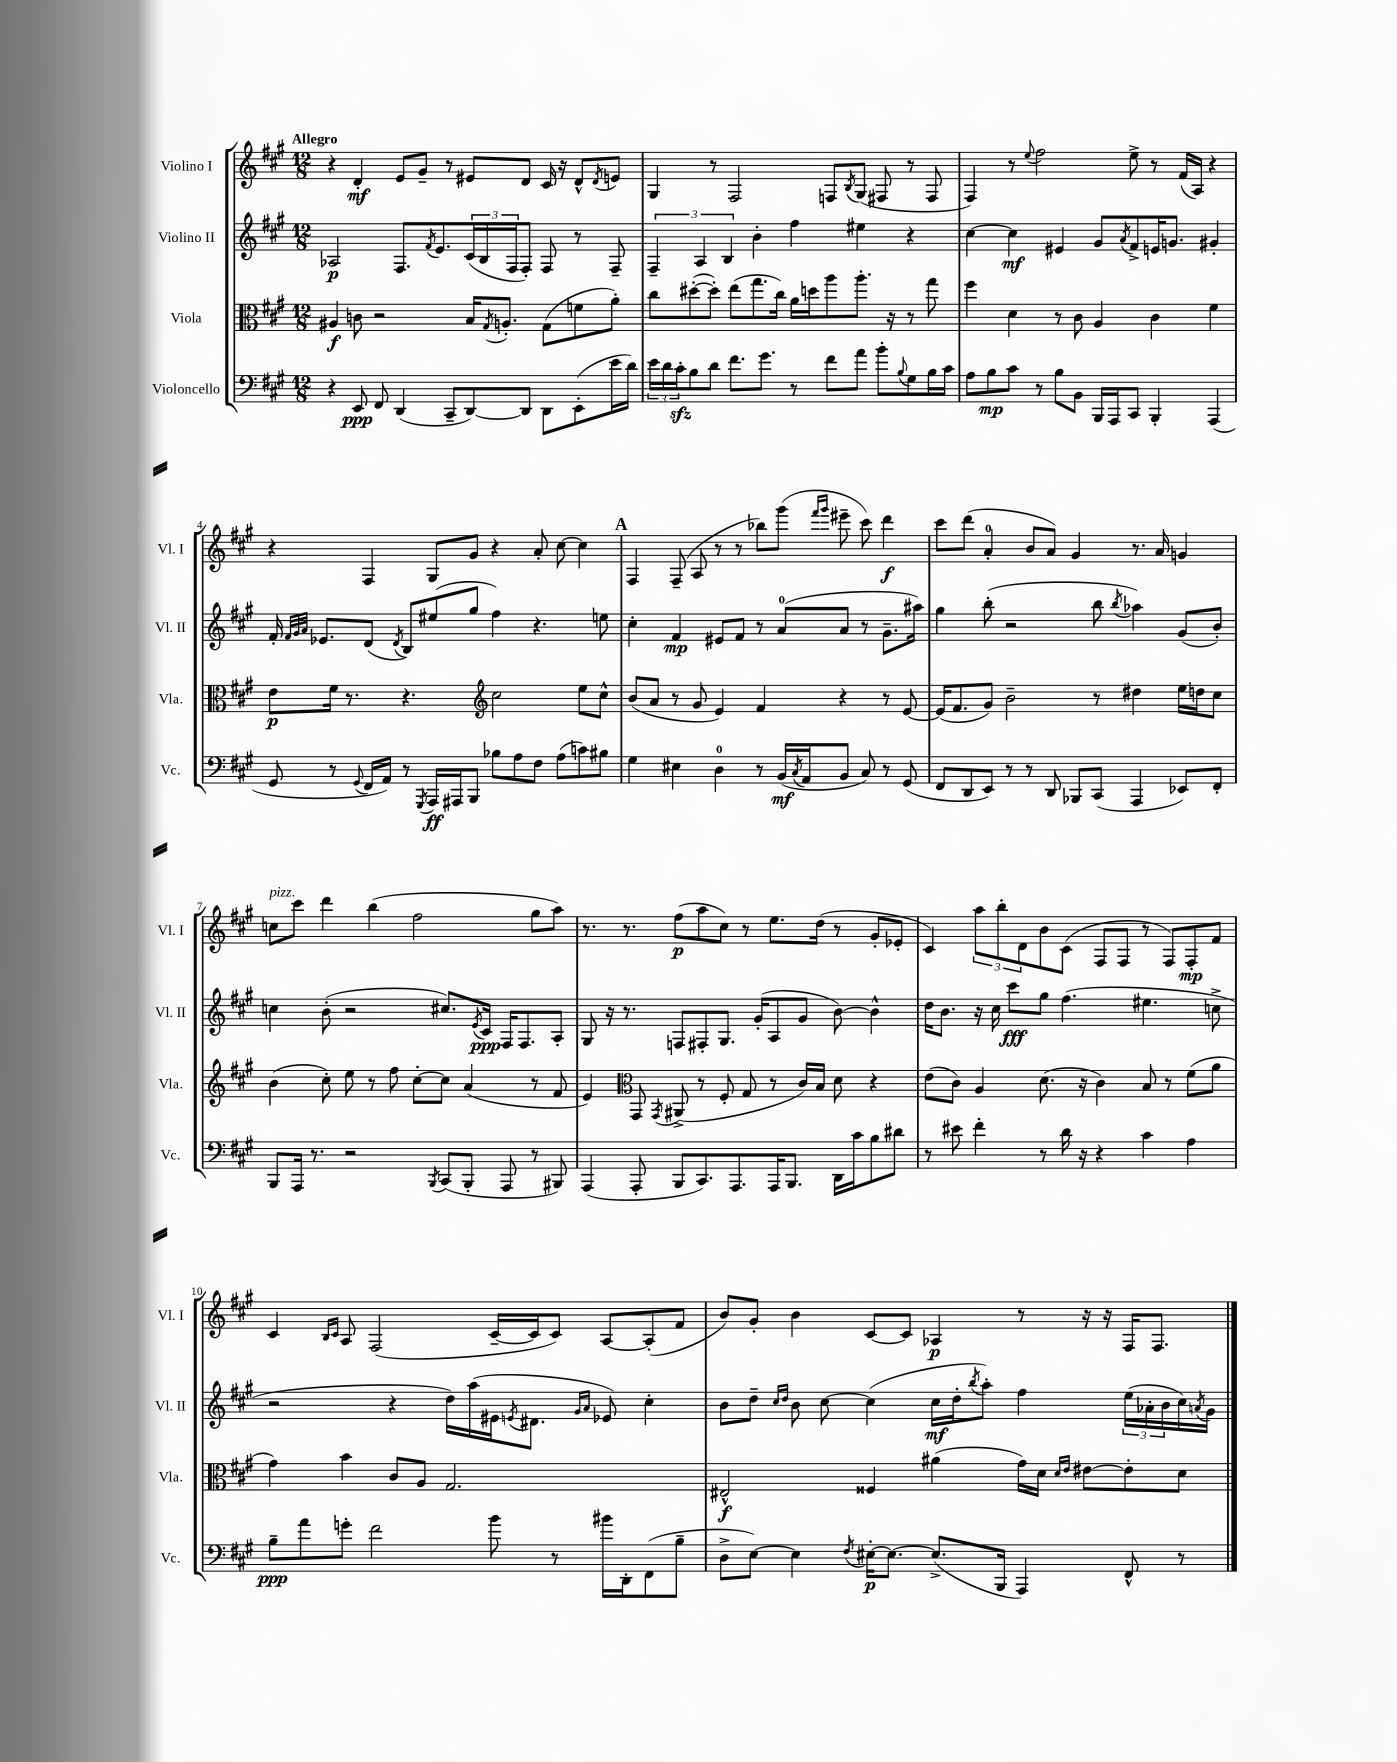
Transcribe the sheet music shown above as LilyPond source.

<<
\new StaffGroup <<
\new Staff = "s0" \with { instrumentName = "Violino I" shortInstrumentName = "Vl. I" } {
    \clef treble \key a \major \numericTimeSignature \time 12/8 \tempo "Allegro"
    r4 d'4-.\mf e'8 gis'8-- r8 eis'8 d'8 cis'16 r16 d'8-^ \acciaccatura { d'8 } e'8 |
    gis4 r8 fis2 f8 \acciaccatura { b8 } gis8( fis8 r8 fis8 |
    fis4) r8 \appoggiatura { e''8 } fis''2 e''8-> r8 fis'16( a16) r4 |
    r4 fis4 gis8 gis'8 r4 a'8-. cis''8~ cis''4 |
    \mark \markup { \bold "A" } fis4 fis8--( a8 r8 r8 bes''8) gis'''8( \grace { fis'''16 gis'''16 } eis'''8-- cis'''8) d'''4\f |
    cis'''8 d'''8( a'4-0-. b'8 a'8) gis'4 r8. a'16 g'4 |
    c''8^\markup { \italic "pizz." } cis'''8 d'''4 b''4( fis''2 gis''8 a''8) |
    r8. r8. fis''8\p( a''8 cis''8) r8 e''8. d''16( r8 gis'8-. ees'8-. |
    cis'4) \tuplet 3/2 { a''8 b''8-. d'8 } b'8 cis'8( fis8 fis8 r8 fis8) fis8-.\mp fis'8 |
    cis'4 \grace { b16 cis'16 } a8 fis2( cis'16~-- cis'16 cis'8) a8~ a8-.( fis'8 |
    b'8) gis'8-. b'4 cis'8~ cis'8 aes4\p r8 r16 r16 fis16 fis8. \bar "|." |
}
\new Staff = "s1" \with { instrumentName = "Violino II" shortInstrumentName = "Vl. II" } {
    \clef treble \key a \major \numericTimeSignature \time 12/8
    aes2\p fis8. \acciaccatura { fis'8 } e'8. \tuplet 3/2 { cis'16( b16 fis16 } fis8-.) fis8 r8 fis8-- |
    \tuplet 3/2 { fis4-- a4 b4 } b'4-. fis''4 eis''4 r4 |
    cis''4~ cis''4\mf eis'4 gis'8 \acciaccatura { a'8 } fis'8-> e'16 g'8. gis'4-. |
    fis'16-. \grace { fis'32 gis'32 a'32 } ees'8. d'8( \acciaccatura { d'8 } b8) eis''8( gis''8 fis''4) r4. e''8 |
    \mark \markup { \bold "A" } cis''4-. fis'4\mp eis'8 fis'8 r8 a'8-0( a'8 r8 gis'8.-- ais''16) |
    gis''4 b''8-.( r2 b''8 \acciaccatura { b''8 } aes''4) gis'8( b'8-.) |
    c''4 b'8-.( r2 cis''8.) \acciaccatura { e'8 } cis'16\ppp fis16 fis8. a8-. |
    gis8 r16 r8. f8 fis8-. gis8. gis'16-.( a8 gis'8 b'8~) b'4-^ |
    d''16 b'8. r16 cis''16 cis'''8\fff gis''8 fis''4.( eis''4. c''8-> |
    r2 r4 d''16) a''16( eis'16 \acciaccatura { e'8 } dis'8. \grace { gis'16 a'16 } ees'8) cis''4-. |
    b'8 d''8-- \grace { cis''16 d''16 } b'8 cis''8~ cis''4( cis''16\mf d''16-. \acciaccatura { b''8 } a''8-.) fis''4 \tuplet 3/2 { e''16( aes'16-. b'16 } cis''16) \acciaccatura { a'8 } gis'16 \bar "|." |
}
\new Staff = "s2" \with { instrumentName = "Viola" shortInstrumentName = "Vla." } {
    \clef alto \key a \major \numericTimeSignature \time 12/8
    ais4\f c'8 r2 b16 \acciaccatura { gis8 } a8.-. gis8( f'8 a'8-.) |
    cis''8 dis''8~-.( dis''8-.) e''8( gis''8. cis''16) a'16 d''16 a''8 a''8.-. r16 r8 gis''8 |
    fis''4 d'4 r8 cis'8 a4 cis'4 fis'4 |
    e'8\p fis'16 r8. r4. \clef treble cis''2 e''8 cis''8-^ |
    \mark \markup { \bold "A" } b'8( a'8 r8 gis'8 e'4) fis'4 r4 r8 e'8~ |
    e'16( fis'8. gis'8) b'2-- r8 dis''4 e''16 d''16 cis''8 |
    b'4( cis''8-.) e''8 r8 fis''8 cis''8~-. cis''8 a'4( r8 fis'8 |
    e'4) \clef alto gis,8 \acciaccatura { gis,8 } ais,8->( r8 fis8-. gis8 r8 cis'16) b16 d'8 r4 |
    e'8( cis'8) a4 d'8.( r16 cis'4) b8 r8 fis'8( a'8 |
    gis'4) b'4 cis'8 a8 gis2. |
    eis2-^\f fisis4 ais'4( gis'16) d'16 \grace { d'16 e'16 } eis'8~ eis'8-. d'8 \bar "|." |
}
\new Staff = "s3" \with { instrumentName = "Violoncello" shortInstrumentName = "Vc." } {
    \clef bass \key a \major \numericTimeSignature \time 12/8
    r4 e,8\ppp fis,8 d,4( cis,8-- d,8~) d,8 d,8 e,8-.( e'16 d'16) |
    \tuplet 3/2 { e'16 d'16 cis'16-.\sfz } b8 d'8 fis'8. gis'8. r8 fis'8 a'8 b'8-. \appoggiatura { b8 } gis8 b16 cis'16 |
    a8 b8\mp cis'8 r8 b8 b,8 b,,16 a,,16 cis,8 b,,4-. a,,4( |
    gis,8 r8 \appoggiatura { gis,8 } fis,16 a,16) r8 \acciaccatura { gis,,8 } a,,16\ff ais,,16 b,,8 bes8 a8 fis8 a8( c'8) bis8 |
    \mark \markup { \bold "A" } gis4 eis4 d4-0 r8 b,16\mf( \acciaccatura { cis8 } a,16 b,8 cis8) r8 gis,8( |
    fis,8 d,8 e,8) r8 r8 d,8 bes,,8 cis,8( a,,4 ees,8) fis,8-. |
    b,,8 a,,16 r8. r2 \acciaccatura { b,,8 } cis,8( b,,8-. a,,8 r8 bis,,8) |
    a,,4( a,,8-. b,,8 cis,8.) a,,8. a,,16 b,,8. d,16 cis'16 b8 dis'8 |
    r8 eis'8 fis'4-. r8 d'16 r16 r4 cis'4 a4 |
    b8--\ppp a'8 g'8-. fis'2 b'8 r8 bis'16 d,16-. fis,8( b8-- |
    d8-> e8~) e4 \acciaccatura { fis8 } eis16~-.\p eis8.~ eis8.->( b,,16 a,,4) fis,8-^ r8 \bar "|." |
}
>>
>>
